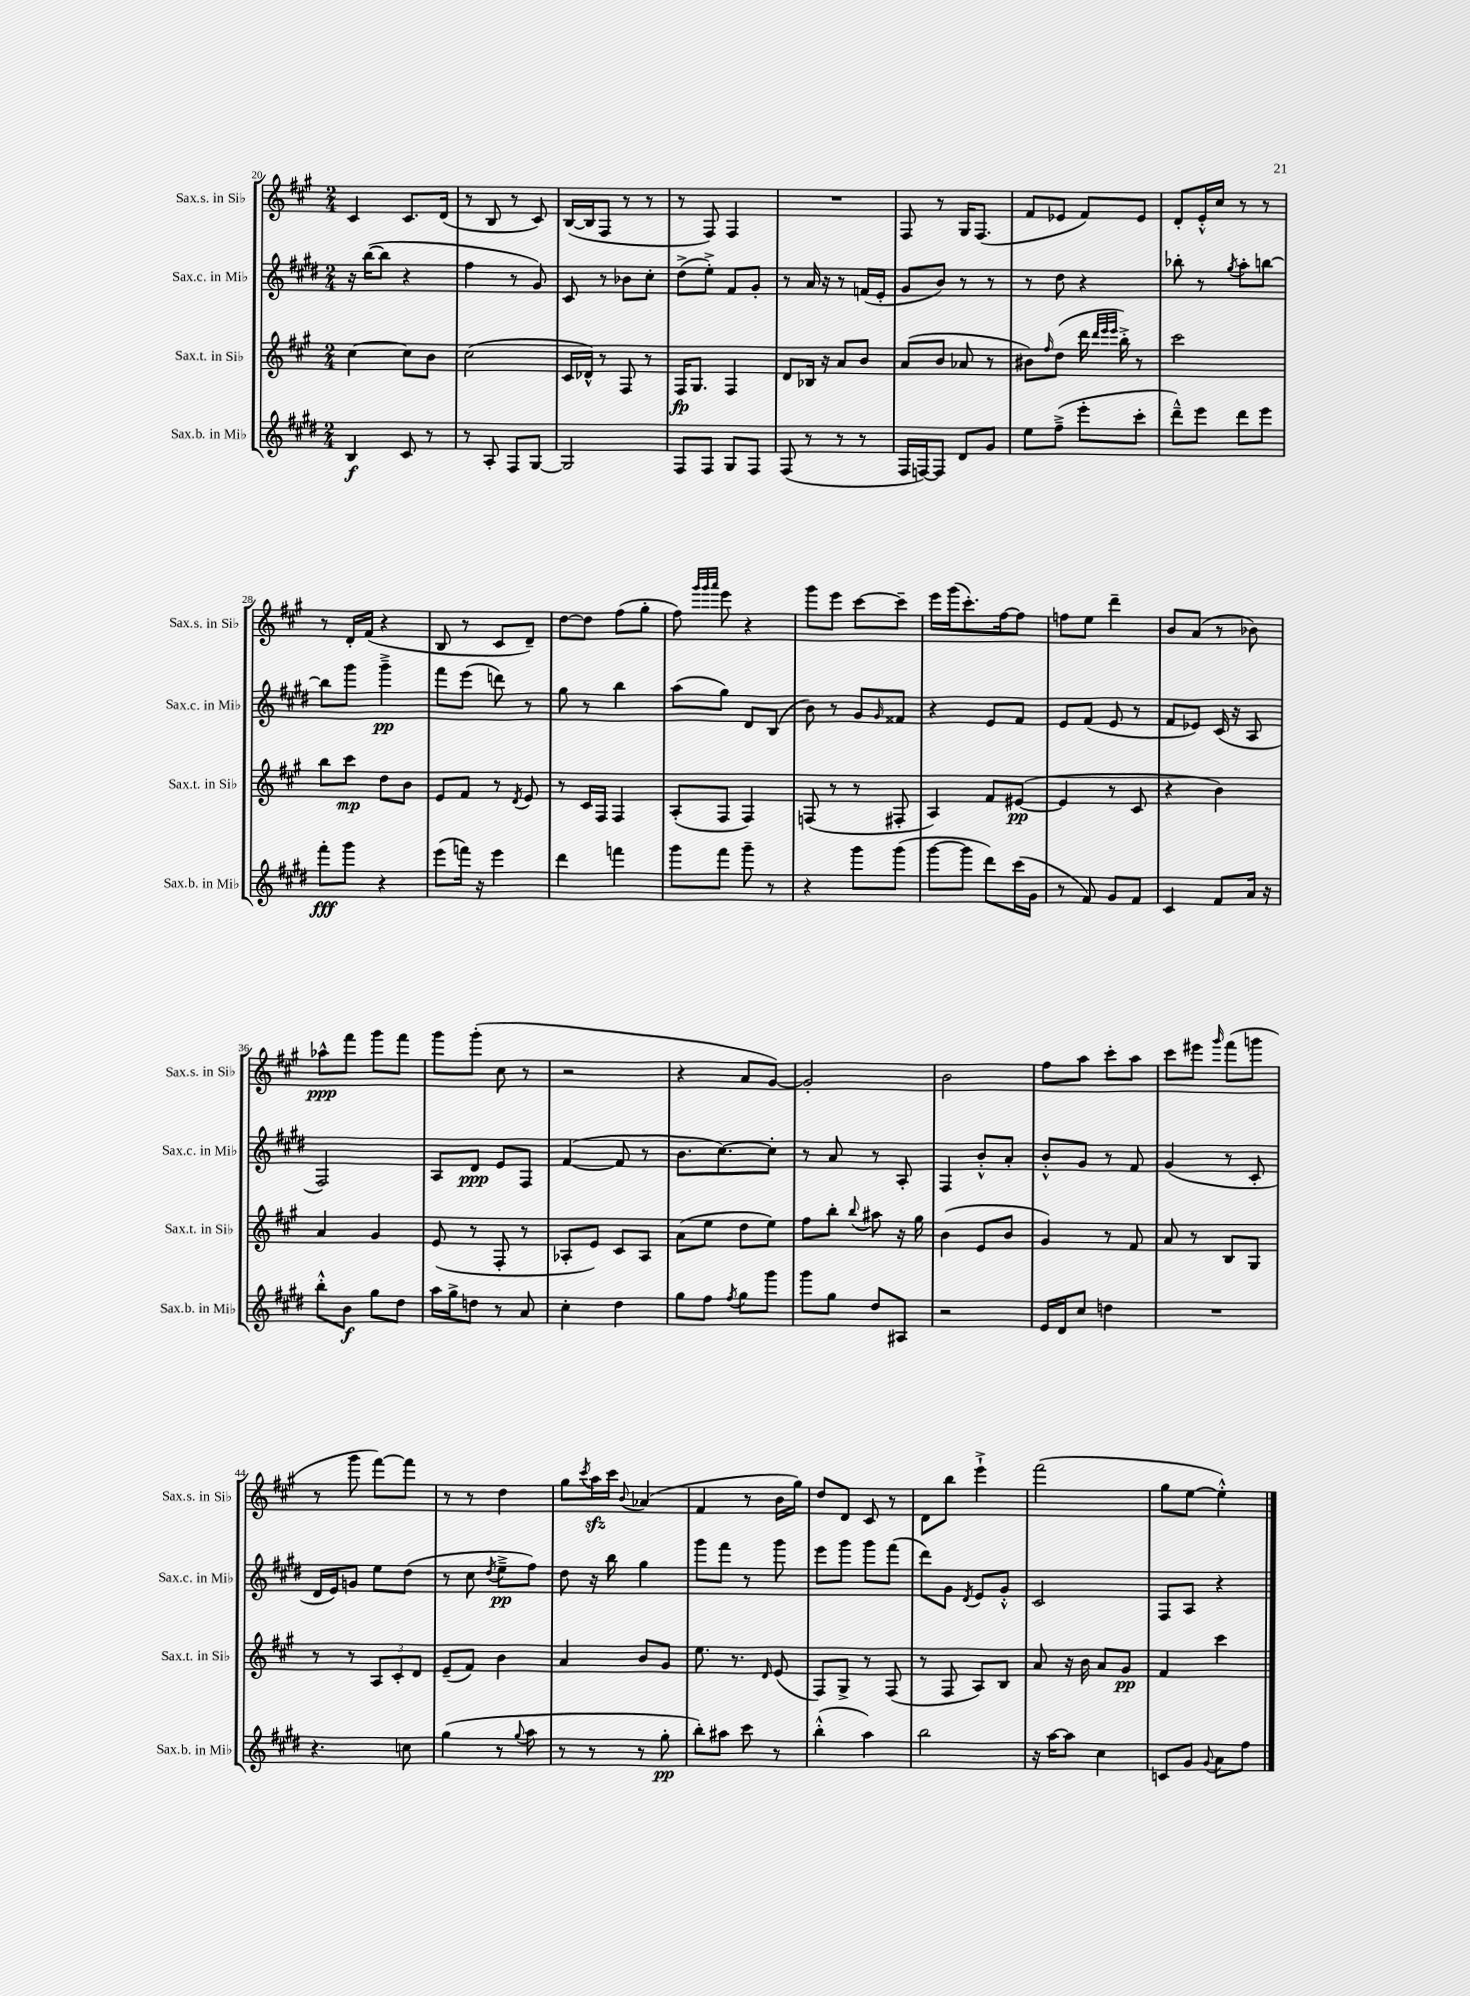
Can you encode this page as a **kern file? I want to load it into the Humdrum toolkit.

**kern	**dynam	**kern	**dynam	**kern	**dynam	**kern	**dynam
*part4	*part4	*part3	*part3	*part2	*part2	*part1	*part1
*staff4	*staff4	*staff3	*staff3	*staff2	*staff2	*staff1	*staff1
*I"Sax.b. in Mi♭	*	*I"Sax.t. in Si♭	*	*I"Sax.c. in Mi♭	*	*I"Sax.s. in Si♭	*
*I'Sax.b. in Mi♭	*	*I'Sax.t. in Si♭	*	*I'Sax.c. in Mi♭	*	*I'Sax.s. in Si♭	*
*clefG2	*	*clefG2	*	*clefG2	*	*clefG2	*
*k[f#c#g#d#]	*	*k[f#c#g#]	*	*k[f#c#g#d#]	*	*k[f#c#g#]	*
*M2/4	*	*M2/4	*	*M2/4	*	*M2/4	*
=20	=20	=20	=20	=20	=20	=20	=20
4B/	f	[4cc#\	.	16r	.	4c#/	.
.	.	.	.	([16bb\KL	.	.	.
.	.	.	.	8bb\J]	.	.	.
8c#/	.	8cc#\L]	.	4r	.	8.c#/L	.
8r	.	8b\J	.	.	.	.	.
.	.	.	.	.	.	(16d/Jk	.
=21	=21	=21	=21	=21	=21	=21	=21
8r	.	(2cc#\	.	4ff#\	.	8r	.
8A'/	.	.	.	.	.	8B/	.
8F#/L	.	.	.	8r	.	8r	.
[8G#/J	.	.	.	8g#/)	.	8c#/)	.
=22	=22	=22	=22	=22	=22	=22	=22
2G#/]	.	16c#/LL	.	8c#/	.	([16B/LL	.
.	.	16d-X^^/JJ)	.	.	.	16B/J]	.
.	.	8r	.	8r	.	8F#/J	.
.	.	8F#/	.	8b-X\L	.	8r	.
.	.	8r	.	8cc#'\J	.	8r	.
=23	=23	=23	=23	=23	=23	=23	=23
8F#/L	.	16F#/KL	fp	(8dd#^\L	.	8r	.
.	.	8.G#/J	.	.	.	.	.
8F#/J	.	.	.	8ee'^\J)	.	8F#/)	.
8G#/L	.	4F#/	.	8f#/L	.	4F#/	.
8F#/J	.	.	.	8g#'/J	.	.	.
=24	=24	=24	=24	=24	=24	=24	=24
(8F#/	.	8d/L	.	8r	.	2r	.
8r	.	16B-X/Jk	.	16a/	.	.	.
.	.	16r	.	16r	.	.	.
8r	.	8a/L	.	8r	.	.	.
8r	.	8b/J	.	(16fn/LL	.	.	.
.	.	.	.	16e'/JJ	.	.	.
=25	=25	=25	=25	=25	=25	=25	=25
16F#/LL	.	(8a/L	.	8g#/L	.	8F#/	.
[16Fn/J)	.	.	.	.	.	.	.
8F/J]	.	8b/J	.	8b/J)	.	8r	.
8d#/L	.	8a-X/	.	8r	.	16G#/KL	.
.	.	.	.	.	.	(8.F#/J	.
8g#/J	.	8r	.	8r	.	.	.
=26	=26	=26	=26	=26	=26	=26	=26
8ee\L	.	8b#X\L)	.	8r	.	8f#/L	.
.	.	16qqff#/	.	.	.	.	.
(8ff#~^\J	.	(8dd\J	.	8dd#\	.	8e-X/J	.
8eee'\L	.	16ddd\	.	4r	.	8f#/L)	.
.	.	32qqddd/LLL	.	.	.	.	.
.	.	32qqeee/	.	.	.	.	.
.	.	32qqeee/JJJ	.	.	.	.	.
.	.	16bb'^\)	.	.	.	.	.
8ccc#'\J	.	8r	.	.	.	8e-/J	.
=27	=27	=27	=27	=27	=27	=27	=27
8ddd#~^^\L)	.	2ccc#\	.	8bb-X'\	.	8d'/L	.
8eee\J	.	.	.	8r	.	16e'^^/L	.
.	.	.	.	.	.	16cc#/JJ	.
.	.	.	.	8qgg#/	.	.	.
8ddd#\L	.	.	.	8aa'\L	.	8r	.
8eee\J	.	.	.	[8bbn\J	.	8r	.
!!LO:LB:g=z
=28	=28	=28	=28	=28	=28	=28	=28
8fff#'\L	fff	8bb\L	.	8bb\L]	.	8r	.
8ggg#\J	.	8ccc#\J	mp	8ggg#\J	.	16d'/LL	.
.	.	.	.	.	.	(16f#/JJ	.
4r	.	8dd\L	.	4ggg#~^\	pp	4r	.
.	.	8b\J	.	.	.	.	.
=29	=29	=29	=29	=29	=29	=29	=29
(8eee\L	.	8e/L	.	8fff#\L	.	8B/	.
16fffn\Jk)	.	8f#/J	.	(8eee\J	.	8r	.
16r	.	.	.	.	.	.	.
4eee\	.	8r	.	8dddn\)	.	8c#/L	.
.	.	8qd/	.	.	.	.	.
.	.	8e/	.	8r	.	8d~/J)	.
=30	=30	=30	=30	=30	=30	=30	=30
4ddd#\	.	8r	.	8gg#\	.	[8dd\L	.
.	.	16c#/LL	.	8r	.	8dd\J]	.
.	.	16F#/JJ	.	.	.	.	.
4fffn\	.	4F#/	.	4bb\	.	(8ff#\L	.
.	.	.	.	.	.	8gg#'\J	.
=31	=31	=31	=31	=31	=31	=31	=31
8ggg#\L	.	(8A'/L	.	(8aa\L	.	8ff#\)	.
.	.	.	.	.	.	32qqggg#/LLL	.
.	.	.	.	.	.	32qqggg#/	.
.	.	.	.	.	.	32qqaaa/JJJ	.
8fff#\J	.	8F#/J	.	8gg#\J)	.	8eee\	.
8ggg#~\	.	4F#/)	.	8d#/L	.	4r	.
8r	.	.	.	(8B/J	.	.	.
=32	=32	=32	=32	=32	=32	=32	=32
4r	.	(8Fn/	.	8b\)	.	8ggg#\L	.
.	.	8r	.	8r	.	8eee\J	.
8ggg#\L	.	8r	.	8g#/L	.	[8ccc#\L	.
.	.	.	.	16qqg#/	.	.	.
(8ggg#\J	.	8F#X'/	.	8f##X/J	.	8ccc#~\J]	.
=33	=33	=33	=33	=33	=33	=33	=33
[8ggg#\L	.	4A/)	.	4r	.	16eee\LL	.
.	.	.	.	.	.	(16ggg#\J	.
8ggg#\J]	.	.	.	.	.	8.ccc#'\)	.
8ddd#\L)	.	8f#/L	.	8e/L	.	.	.
.	.	.	.	.	.	[16ff#\k	.
(16ccc#\L	.	([8e#X/J	pp	8f#/J	.	8ff#\J]	.
16g#\JJ	.	.	.	.	.	.	.
=34	=34	=34	=34	=34	=34	=34	=34
8r	.	4e#/]	.	8e/L	.	8ffn\L	.
8f#/)	.	.	.	(8f#/J	.	8ee\J	.
8g#/L	.	8r	.	8e/	.	4ddd~\	.
8f#/J	.	8c#/	.	8r	.	.	.
=35	=35	=35	=35	=35	=35	=35	=35
4c#/	.	4r	.	8f#/L	.	8b/L	.
.	.	.	.	8e-X/J)	.	(8a/J	.
8f#/L	.	4b\)	.	(16c#/	.	8r	.
.	.	.	.	16r	.	.	.
16a/Jk	.	.	.	8A/	.	8b-X\)	.
16r	.	.	.	.	.	.	.
!!LO:LB:g=z
=36	=36	=36	=36	=36	=36	=36	=36
8bb'^^\L	.	4a/	.	2F#/)	.	8aa-X^^\L	ppp
8b\J	f	.	.	.	.	8fff#\J	.
8gg#\L	.	4g#/	.	.	.	8ggg#\L	.
8dd#\J	.	.	.	.	.	8fff#\J	.
=37	=37	=37	=37	=37	=37	=37	=37
16aa\LL	.	(8e/	.	8A/L	.	8ggg#\L	.
16gg#^\J	.	.	.	.	.	.	.
8ddn\J	.	8r	.	8d#/J	ppp	(8ggg#'\J	.
8r	.	8F#'/	.	8e/L	.	8cc#\	.
8a/	.	8r	.	8F#/J	.	8r	.
=38	=38	=38	=38	=38	=38	=38	=38
4cc#'\	.	8A-X'/L	.	([4f#/	.	2r	.
.	.	8e/J)	.	.	.	.	.
4dd#\	.	8c#/L	.	8f#/]	.	.	.
.	.	8A-/J	.	8r	.	.	.
=39	=39	=39	=39	=39	=39	=39	=39
8gg#\L	.	(8a\L	.	8.b\L	.	4r	.
8ff#\J	.	8ee\J	.	.	.	.	.
.	.	.	.	[8.cc#\)	.	.	.
8qff#/	.	.	.	.	.	.	.
8gg#\L	.	8dd\L	.	.	.	8a/L	.
8ggg#\J	.	8ee\J)	.	8cc#'\J]	.	[8g#/J)	.
=40	=40	=40	=40	=40	=40	=40	=40
8ggg#\L	.	8ff#\L	.	8r	.	2g#'/]	.
8gg#\J	.	8bb'\J	.	8a/	.	.	.
.	.	8qqbb/	.	.	.	.	.
8dd#/L	.	8aa#X\	.	8r	.	.	.
8A#X/J	.	16r	.	8A'/	.	.	.
.	.	16gg#\	.	.	.	.	.
=41	=41	=41	=41	=41	=41	=41	=41
2r	.	(4b\	.	4F#/	.	2b\	.
.	.	8e/L	.	8b'^^/L	.	.	.
.	.	8b/J	.	8a'/J	.	.	.
=42	=42	=42	=42	=42	=42	=42	=42
16e/LL	.	4g#/)	.	8b'^^/L	.	8ff#\L	.
16d#/J	.	.	.	.	.	.	.
8cc#/J	.	.	.	8g#/J	.	8aa\J	.
4ddn\	.	8r	.	8r	.	8ccc#'\L	.
.	.	8f#/	.	8f#/	.	8aa\J	.
=43	=43	=43	=43	=43	=43	=43	=43
2r	.	8a/	.	(4g#/	.	8ccc#\L	.
.	.	8r	.	.	.	8eee#X\J	.
.	.	.	.	.	.	16qqggg#/	.
.	.	8B/L	.	8r	.	(8fff#\L	.
.	.	8G#/J	.	8c#'/	.	8gggn\J	.
!!LO:LB:g=z
=44	=44	=44	=44	=44	=44	=44	=44
4.r	.	8r	.	16d#/LL	.	8r	.
.	.	.	.	16e/J)	.	.	.
.	.	8r	.	8gn/J	.	8ggg#\	.
.	.	12A/L	.	8ee\L	.	[8fff#\L)	.
.	.	12c#'/	.	.	.	.	.
8ccn\	.	.	.	(8dd#\J	.	8fff#\J]	.
.	.	12d/J	.	.	.	.	.
=45	=45	=45	=45	=45	=45	=45	=45
(4gg#\	.	(8e~/L	.	8r	.	8r	.
.	.	8f#/J)	.	8cc#\	.	8r	.
.	.	.	.	8qdd#/	.	.	.
8r	.	4b\	.	8ee~^\L	pp	4dd\	.
8qqgg#/	.	.	.	.	.	.	.
8aa\	.	.	.	8ff#\J)	.	.	.
=46	=46	=46	=46	=46	=46	=46	=46
8r	.	4a/	.	8dd#\	.	8gg#\L	.
.	.	.	.	.	.	8qccc#/	.
8r	.	.	.	16r	.	16aazz\L	.
.	.	.	.	16bb\	.	16ccc#\JJ	.
.	.	.	.	.	.	8qqb/	.
8r	.	8b/L	.	4gg#\	.	(4a-X/	.
8gg#'\	pp	8g#/J	.	.	.	.	.
=47	=47	=47	=47	=47	=47	=47	=47
8bb'\L)	.	8.ee\	.	8ggg#\L	.	4f#/	.
8aa#X\J	.	.	.	8fff#\J	.	.	.
.	.	8.r	.	.	.	.	.
8ccc#\	.	.	.	8r	.	8r	.
.	.	16qqd/	.	.	.	.	.
8r	.	(8e/	.	8ggg#\	.	16b\LL	.
.	.	.	.	.	.	16gg#\JJ)	.
=48	=48	=48	=48	=48	=48	=48	=48
(4bb'^^\	.	8F#/L)	.	8eee\L	.	8dd/L	.
.	.	8G#^/J	.	8ggg#\J	.	8d/J	.
4aa\)	.	8r	.	8ggg#\L	.	8c#/	.
.	.	(8F#/	.	(8fff#\J	.	8r	.
=49	=49	=49	=49	=49	=49	=49	=49
2bb\	.	8r	.	8ddd#\L)	.	8d\L	.
.	.	8F#/	.	8g#\J	.	8bb\J	.
.	.	.	.	8qd#/	.	.	.
.	.	8A/L)	.	8e/L	.	4eee`^\	.
.	.	8B/J	.	8g#'^^/J	.	.	.
=50	=50	=50	=50	=50	=50	=50	=50
16r	.	8a/	.	2c#/	.	(2fff#\	.
[16aa\KL	.	.	.	.	.	.	.
8aa\J]	.	16r	.	.	.	.	.
.	.	16b\	.	.	.	.	.
4cc#\	.	8a/L	.	.	.	.	.
.	.	8g#/J	pp	.	.	.	.
=51	=51	=51	=51	=51	=51	=51	=51
8cn/L	.	4f#/	.	8F#/L	.	8gg#\L	.
8g#/J	.	.	.	8A/J	.	[8ee\J	.
8qqg#/	.	.	.	.	.	.	.
8a\L	.	4ccc#\	.	4r	.	4ee'^^\])	.
8ff#\J	.	.	.	.	.	.	.
==	==	==	==	==	==	==	==
*-	*-	*-	*-	*-	*-	*-	*-
